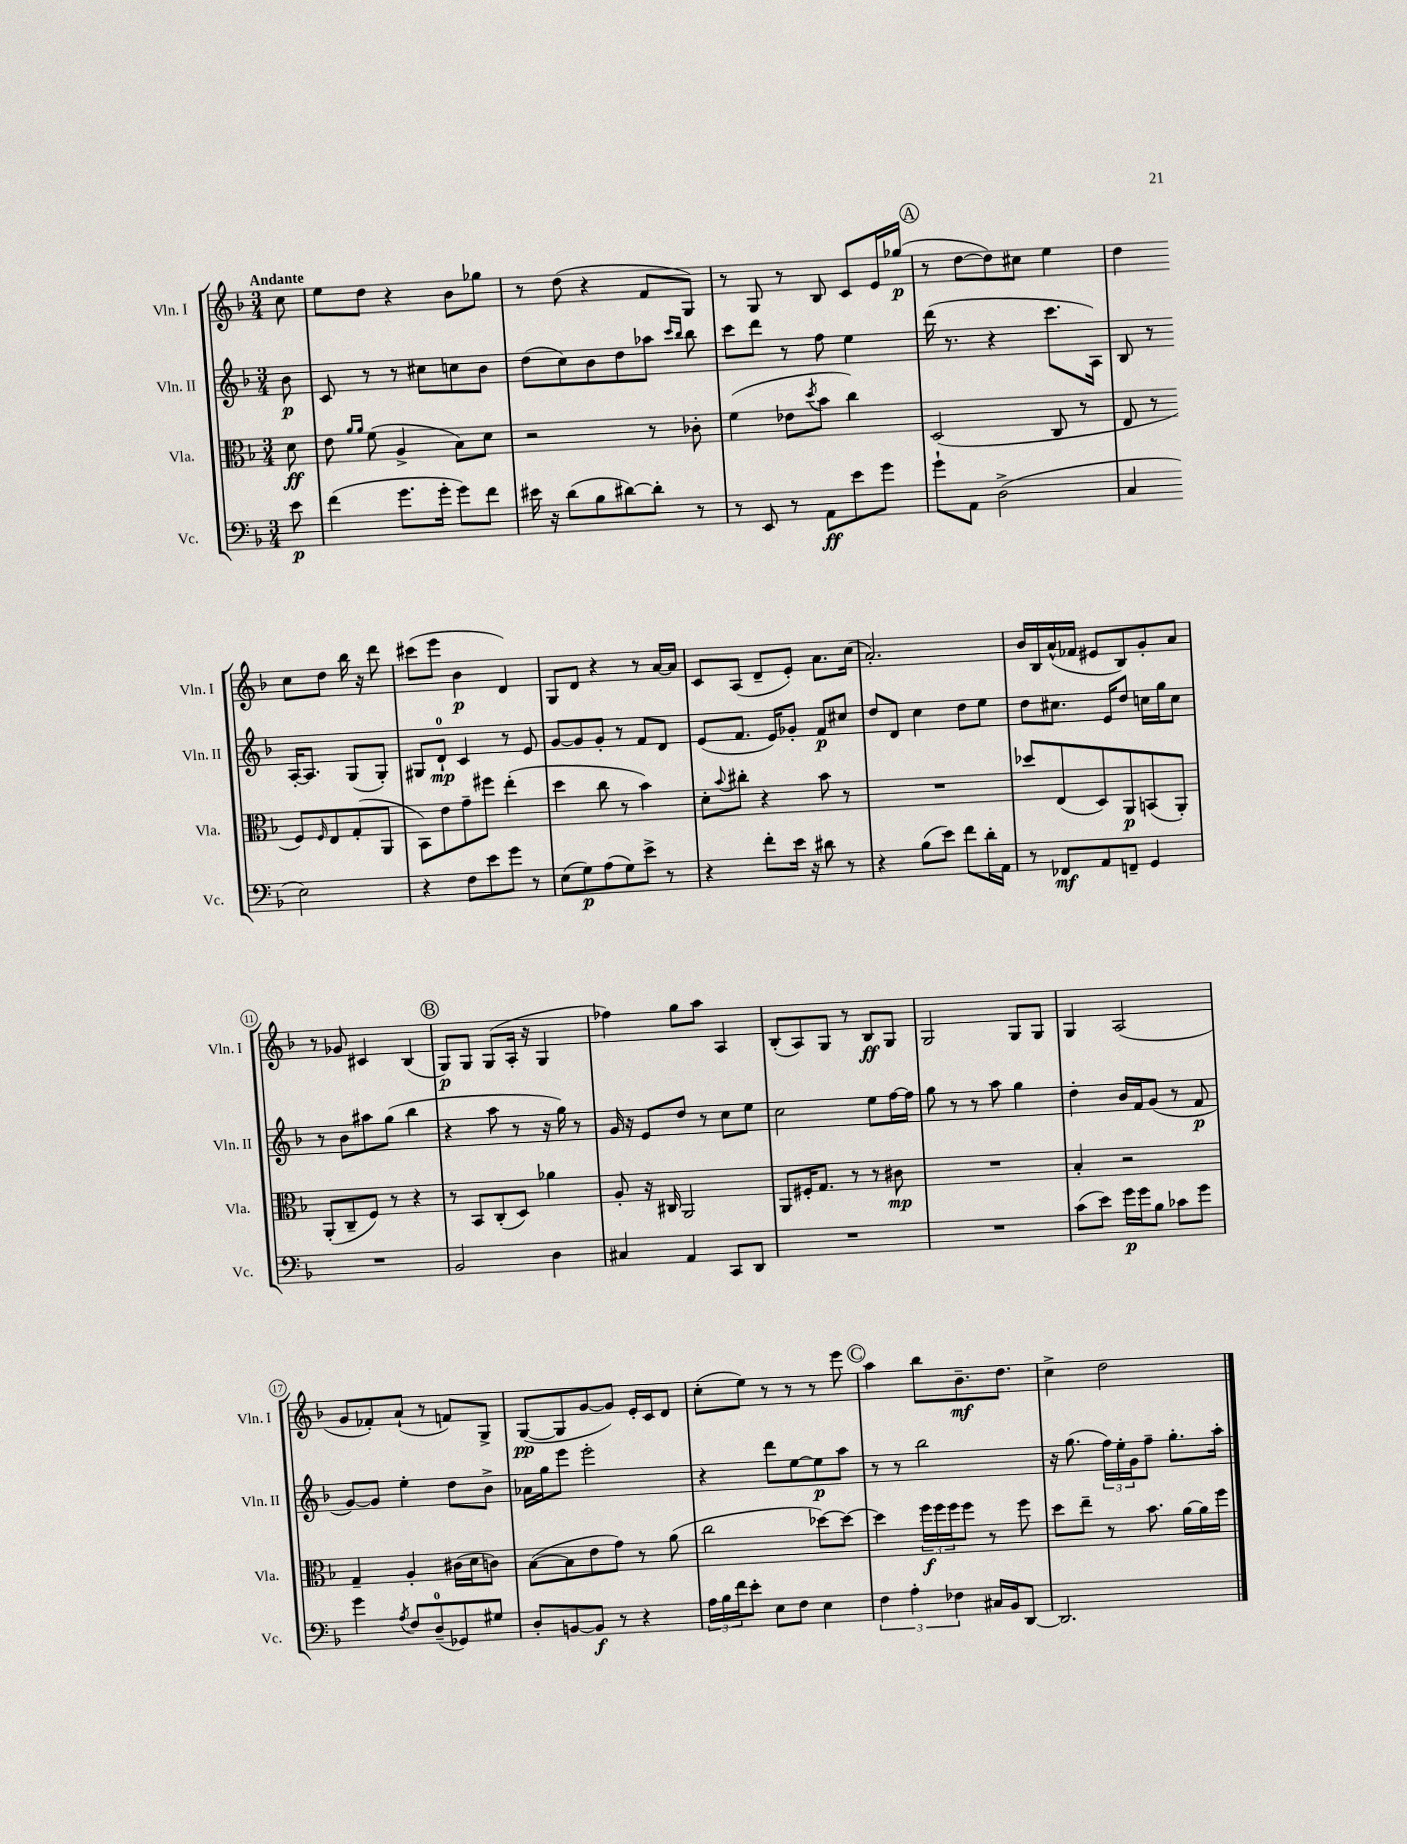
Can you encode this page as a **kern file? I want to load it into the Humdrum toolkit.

**kern	**kern	**kern	**kern
*staff4	*staff3	*staff2	*staff1
*clefF4	*clefC3	*clefG2	*clefG2
*k[b-]	*k[b-]	*k[b-]	*k[b-]
*M3/4	*M3/4	*M3/4	*M3/4
8e	8d	8b-	8cc
=	=	=	=
(4f	8e	8c	8ee
.	16qqa	.	.
.	16qqa	.	.
.	(8f	8r	8dd
8.g	4A^	8r	4r
.	.	8cc#	.
16g'	.	.	.
8g)	8B-)	8cc	8b-
8f	8d	8b-	8gg-
=	=	=	=
16e#	2r	(8dd	8r
16r	.	.	.
(8d	.	8cc)	(8dd
8B-	.	8b-	4r
[8d#)	.	8dd	.
8d#']	8r	8aa-	8f
.	.	16qqccc	.
.	.	16qqbb-	.
8r	8c-'	8bb-	8G)
=	=	=	=
8r	(4f	8ccc	8r
8EE	.	8ddd	8G
8r	8e-	8r	8r
.	8qdd	.	.
8AA	8b-	8ff	8B-
8e	4cc)	4ee	8c
8g	.	.	16e
.	.	.	(16gg-
=	=	=	=
8g`	(2D	(16ddd	8r
.	.	8.r	.
8AA	.	.	[8dd
(2D^	.	4r	8dd])
.	.	.	8cc#
.	8C	8.ccc	4ee
.	8r	.	.
.	.	16A)	.
=	=	=	=
4C	8E	8B-	4dd
.	8r	8r	.
2E)	8F)	[16A'	8cc
.	.	8.A]	.
.	16qqF	.	.
.	8E	.	8dd
.	(8G'	(8G	16bb-
.	.	.	16r
.	8AA	8G')	8ddd
=	=	=	=
4r	8BB-)	8G#	(8ccc#
.	8e	8d`	8eee
8F	8g~	4c	4b-
8e	8ff#	.	.
8g	(4ee'	8r	4d)
8r	.	8e	.
=	=	=	=
(8E	4dd	[8g	8G
8G)	.	8g]	8d
(8A	8cc	8g'	4r
8G)	8r	8r	.
8e^	4b-)	8f	8r
8r	.	8d	[16a
.	.	.	16a]
=	=	=	=
4r	8d'	(8e	8c
.	8qqb-	.	.
.	8cc#'	8.f	(8A
8f'	4r	.	8d~
.	.	16e)	.
16e	.	8g-'	8e')
16r	.	.	.
8d#	8b-	8f	8.a
8r	8r	8cc#	.
.	.	.	(16cc
=	=	=	=
4r	2.r	8dd	2.a')
.	.	8d	.
(8B-	.	4cc	.
8e)	.	.	.
8f	.	8dd	.
16d'	.	8ee	.
16AA	.	.	.
=	=	=	=
8r	8dd-	8dd	16b-
.	.	.	16B-
8FF-	(8E	8.cc#	(16a^^
.	.	.	16f-
8AA	8D)	.	8e#
.	.	16e	.
8FF~	8AA	8dd	8B-)
4GG	(8BB	16cc	8g'
.	.	16gg	.
.	8AA')	8cc	8a
=	=	=	=
2.r	(8AA'	8r	8r
.	8C~	8b-	8g-
.	8F)	8aa#	4c#
.	8r	(8gg	.
.	4r	4bb-	(4B-
=	=	=	=
2BB-	8r	4r	8G)
.	8BB-	.	8G
.	(8C'	8aa	(8G
.	8D)	8r	16A'
.	.	.	16r
4D	4a-	16r	4G
.	.	16gg)	.
.	.	8r	.
=	=	=	=
4C#	8A'	16g	4ff-)
.	.	16r	.
.	16r	8e	.
.	16C#	.	.
4AA	2AA	8dd	8gg
.	.	8r	8aa
8CC	.	8cc	4A
8DD	.	8ee	.
=	=	=	=
2.r	8AA	2cc	(8B-'
.	16F#'	.	8A)
.	8.G	.	.
.	.	.	8G
.	8r	.	8r
.	8r	8ee	8B-
.	8c#	[16ff	8G
.	.	16ff]	.
=	=	=	=
2.r	2.r	8gg	2G
.	.	8r	.
.	.	8r	.
.	.	8aa	.
.	.	4gg	8G
.	.	.	8G
=	=	=	=
(8c	4B-'	4dd'	4G
8e)	.	.	.
16g	2r	16b-	(2A
16g	.	16f	.
8B-	.	(8g	.
8c-	.	8r	.
8g	.	8f	.
=	=	=	=
4g	4G~	[8g)	8g
.	.	8g]	8f-')
8qA	.	.	.
8F	4A'	4ee'	(8a`
(8D~	.	.	8r
8GG-)	(16c#	8dd	8f)
.	16d	.	.
8G#	8c)	8b-^	8G^
=	=	=	=
8D'	([8B-	16a-	([8G
.	.	16gg	.
[8BB	8B-]	8eee	8G]
8BB]	8e	2eee'	[8g
8r	8g)	.	8g])
4r	8r	.	16e'
.	.	.	16c
.	(8a	.	8d
=	=	=	=
24A	2cc	4r	(8cc'
24B-	.	.	.
24f	.	.	.
8e'	.	.	8ee)
8E	.	8ddd	8r
8F	.	[8ee	8r
4E	[8dd-)	8ee]	8r
.	8dd-_	8aa	8eee
=	=	=	=
6F	4dd-]	8r	4aa
.	.	8r	.
6A'	.	.	.
.	24ff	2bb-	8bb-
.	24ff	.	.
6F-	24ff	.	.
.	8ff	.	8.b-~
16C#	8r	.	.
16BB-	.	.	8.dd
[8DD	8ff	.	.
=	=	=	=
2.DD]	8dd	16r	4cc^
.	.	(8.gg	.
.	8ee~	.	.
.	8r	24ff)	2dd
.	.	24ee'	.
.	.	24g	.
.	8.b-	8ff~	.
.	.	8.gg'	.
.	[16a	.	.
.	16a]	.	.
.	16ff	16aa'	.
==	==	==	==
*-	*-	*-	*-
